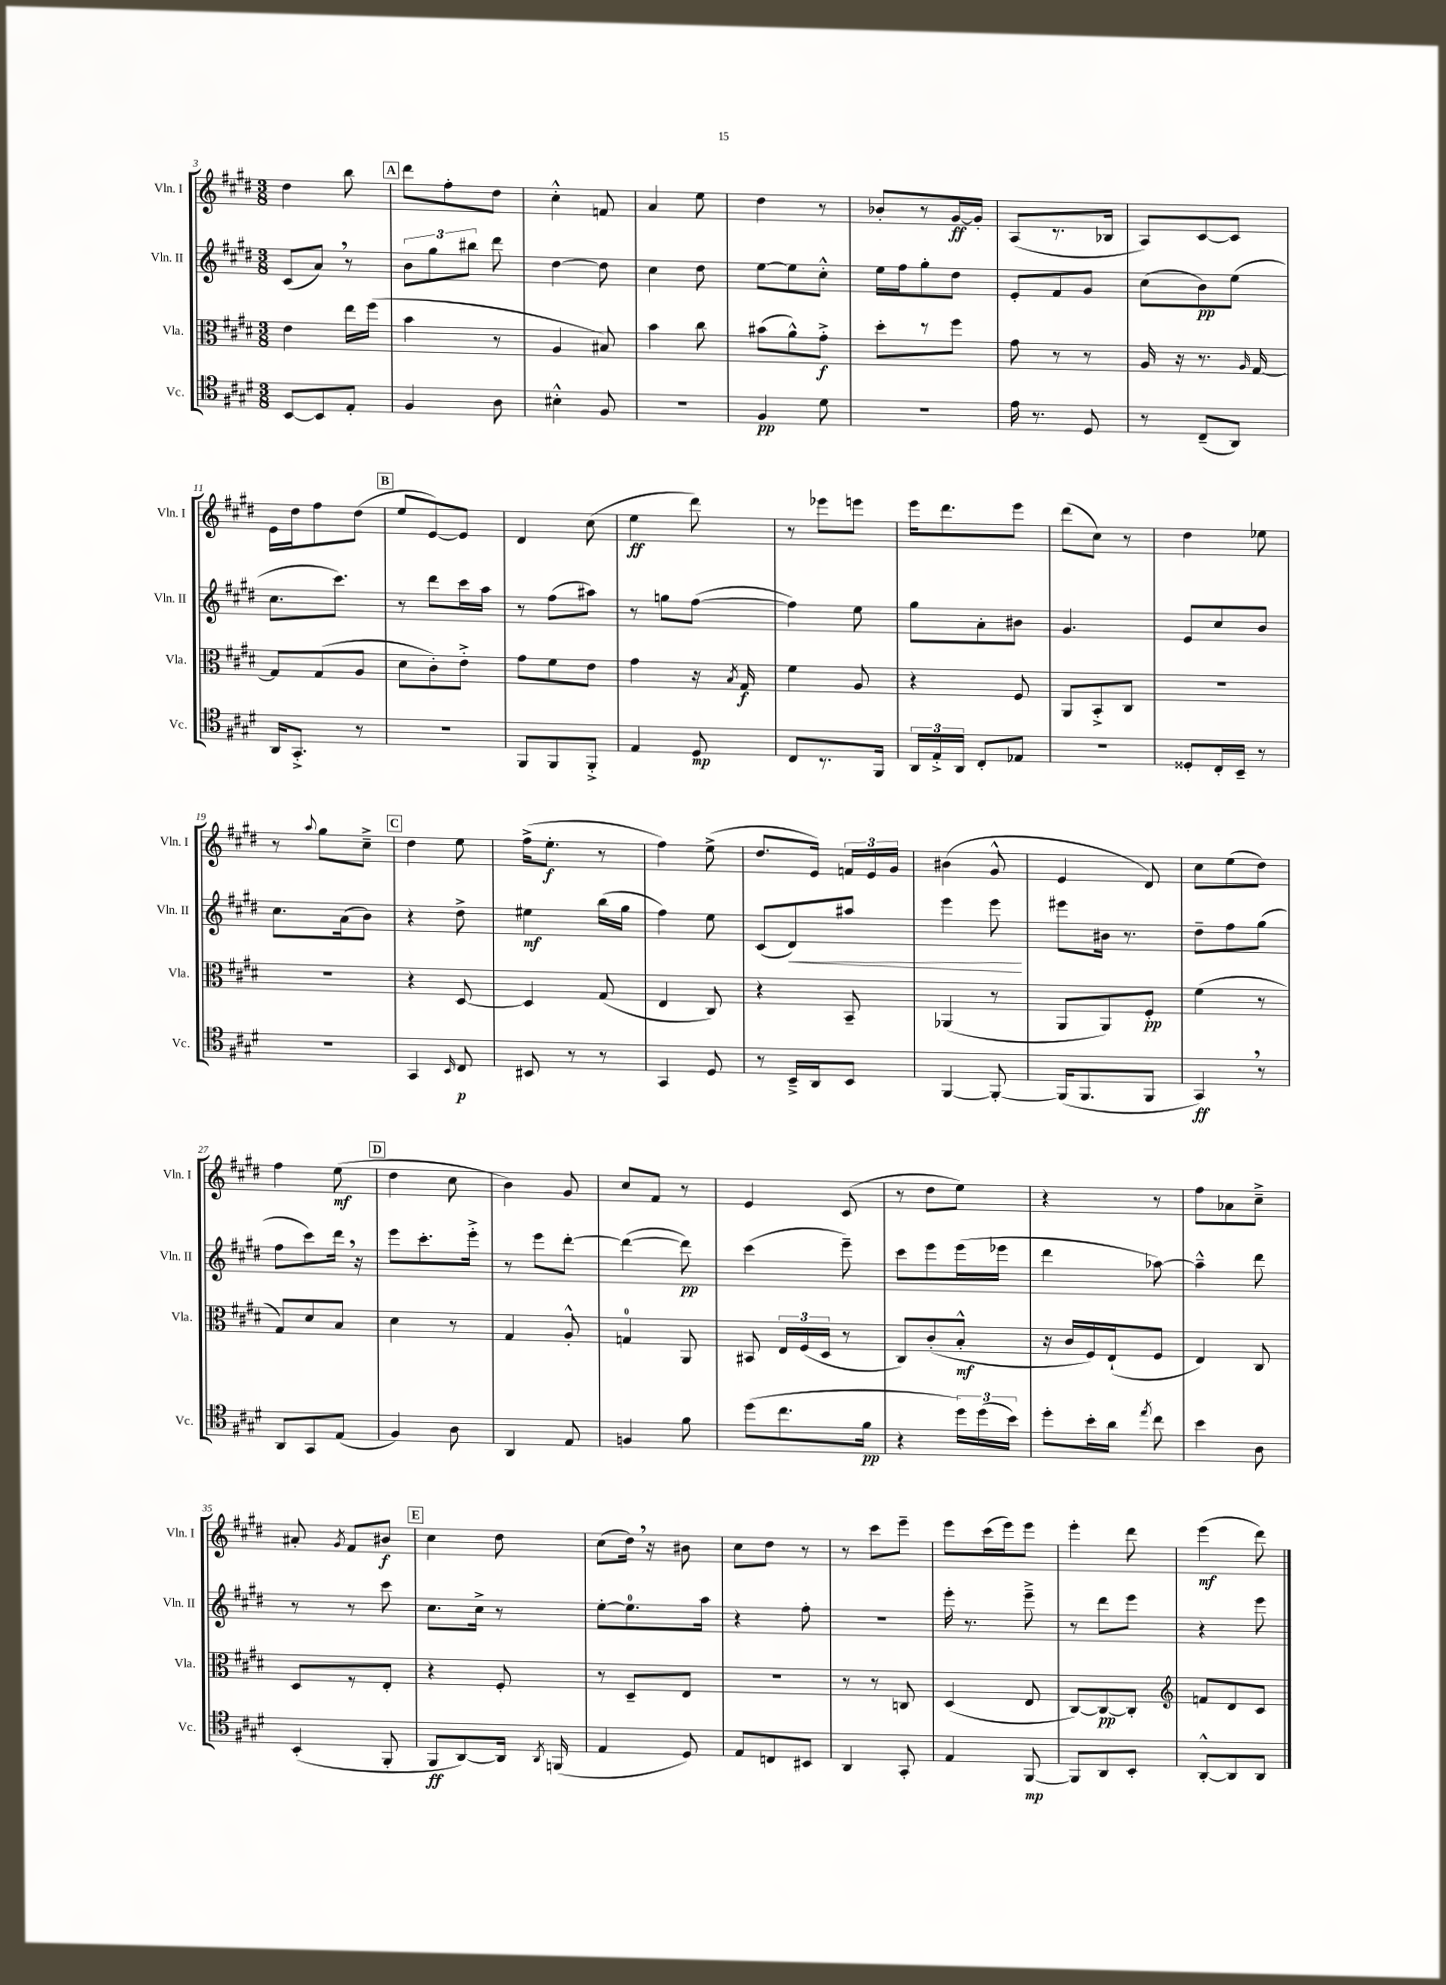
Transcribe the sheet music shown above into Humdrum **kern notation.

**kern	**kern	**kern	**kern
*staff4	*staff3	*staff2	*staff1
*clefC4	*clefC3	*clefG2	*clefG2
*k[f#c#g#d#]	*k[f#c#g#d#]	*k[f#c#g#d#]	*k[f#c#g#d#]
*M3/8	*M3/8	*M3/8	*M3/8
[8BB	4e	(8c#	4dd#
8BB]	.	8a)	.
8E'	16ee	8r	8bb
.	(16ff#	.	.
=	=	=	=
4F#	4b	12b	8ddd#
.	.	12gg#	.
.	.	.	8ff#'
.	.	12bb#	.
8A	8r	8ddd#	8dd#
=	=	=	=
4B#'^^	4A	[4dd#	4cc#'^^
8F#	8B#)	8dd#]	8f
=	=	=	=
4.r	4b	4cc#	4a
.	8cc#	8dd#	8ee
=	=	=	=
4F#	(8b#	[8ee	4dd#
.	8a^^)	8ee]	.
8d#	8g#'^	8cc#'^^	8r
=	=	=	=
4.r	8dd#'	16ee	8b-'
.	.	16ff#	.
.	8r	8gg#'	8r
.	8ff#	8dd#	[16g#
.	.	.	16g#']
=	=	=	=
16e	8g#	8e'	(8A
8.r	.	.	.
.	8r	8f#	8.r
8D#	8r	8g#	.
.	.	.	16B-
=	=	=	=
8r	16A	(8cc#	8A)
.	16r	.	.
(8C#~	8.r	8b)	[8c#
8AA)	.	(8ee	8c#]
.	16qqA	.	.
.	[16G#	.	.
=	=	=	=
16AA	8G#]	8.cc#	16e
8.GG#'^	.	.	16dd#
.	(8G#	.	8ff#
.	.	8.ccc#)	.
8r	8A	.	(8dd#
=	=	=	=
4.r	8d#	8r	8ee
.	8c#')	8ddd#	[8e)
.	8e'^	16ccc#	8e]
.	.	16aa	.
=	=	=	=
8FF#	8g#	8r	4d#
8FF#	8f#	(8ff#	.
8FF#'^	8e	8aa#)	(8cc#
=	=	=	=
4E	4g#	8r	4ee
.	.	8gg	.
8D#	16r	([8ff#	8ddd#)
.	8qB	.	.
.	16G#	.	.
=	=	=	=
8C#	4f#	4ff#])	8r
8.r	.	.	8eee-
.	8A	8ee	8eee
16FF#	.	.	.
=	=	=	=
24AA	4r	8gg#	16eee
24E'^	.	.	.
.	.	.	8.ddd#
24AA	.	.	.
8C#'	.	8a'	.
8E-	8F#	8b#	8eee
=	=	=	=
4.r	8AA	4.g#	(8ddd#
.	8BB'^	.	8cc#)
.	8C#	.	8r
=	=	=	=
8D##'	4.r	8e	4dd#
16C#'	.	8cc#	.
16BB~	.	.	.
8r	.	8b	8ee-
=	=	=	=
4.r	4.r	8.cc#	8r
.	.	.	8qqaa
.	.	.	8gg#
.	.	(16a	.
.	.	8b)	8cc#~^
=	=	=	=
4GG#	4r	4r	4dd#
16qqBB	.	.	.
8C#	[8D#	8dd#^	8ee
=	=	=	=
8BB#	4D#]	4ee#	(16ff#^
.	.	.	8.ee'
8r	.	.	.
8r	(8G#	(16bb	8r
.	.	16gg#	.
=	=	=	=
4GG#	4E	4ff#)	4ff#)
8D#	8C#)	8ee	(8ee^
=	=	=	=
8r	4r	(8c#	8.dd#
16BB~^	.	8d#)	.
16AA	.	.	16e)
8BB	8BB~	8aa#	24f
.	.	.	24e
.	.	.	24g#
=	=	=	=
[4FF#	(4AA-	4eee	(4b#
8FF#'_	8r	8eee	8g#^^
=	=	=	=
(16FF#]	8AA	8eee#	4e
8.FF#	.	.	.
.	8AA)	16b#	.
.	.	8.r	.
8FF#	8F#'	.	8d#)
=	=	=	=
4GG#)	(4f#	8dd#~	8cc#
.	.	8ff#	(8ee
8r	8r	(8gg#	8dd#)
=	=	=	=
8AA	8G#)	8ff#	4ff#
8GG#	8d#	8ccc#)	.
(8E	8B	16ddd#	(8ee
.	.	16r	.
=	=	=	=
4F#)	4d#	8eee	4dd#
.	.	8.ccc#'	.
8A	8r	.	8cc#
.	.	16eee'^	.
=	=	=	=
4AA	4G#	8r	4b)
.	.	8eee	.
8E	8A'^^	[8ddd#'	8g#
=	=	=	=
4F	4G	(4ddd#_	8cc#
.	.	.	8f#
8f#	8AA	8ddd#])	8r
=	=	=	=
(8dd#	8BB#	(4ccc#	4e
8.cc#	24E	.	.
.	(24F#	.	.
.	24D#	.	.
.	8r	8eee~)	(8c#
16f#	.	.	.
=	=	=	=
4r	8C#)	8ccc#	8r
.	(8c#'	8eee	8dd#
24dd#)	8B'^^	(16eee	8ee)
(24dd#	.	.	.
.	.	16eee-	.
24b)	.	.	.
=	=	=	=
8dd#'	16r	4ddd#	4r
.	16c#	.	.
16b'	16F#)	.	.
16a	(16E`	.	.
8qee	.	.	.
8cc#	8F#	[8aa-)	8r
=	=	=	=
4b	4E)	4aa-~^^]	8ff#
.	.	.	8a-
8A	8C#	8ddd#	8cc#~^
=	=	=	=
(4BB'	8D#	8r	8a#'
.	.	.	8qg#
.	8r	8r	8f#
8FF#'	8E'	8ccc#	8b#
=	=	=	=
8FF#	4r	8.cc#	4cc#
[8AA)	.	.	.
.	.	16cc#^	.
16AA]	8F#'	8r	8dd#
8qAA	.	.	.
(16FF	.	.	.
=	=	=	=
4E	8r	[8ee'	(8cc#
.	8D#~	8.ee]	16dd#)
.	.	.	16r
8D#)	8E	.	8b#
.	.	16aa	.
=	=	=	=
8E	4.r	4r	8cc#
8C	.	.	8dd#
8BB#	.	8ff#'	8r
=	=	=	=
4AA	8r	4.r	8r
.	8r	.	8ccc#
8GG#'	8C	.	8eee~
=	=	=	=
4E	(4D#	16eee'	8eee
.	.	8.r	.
.	.	.	(16ccc#
.	.	.	16eee)
[8FF#	8E	8eee~^	8eee
=	=	=	=
8FF#]	[8C#)	8r	4eee'
8AA	8C#_	8ddd#	.
8BB'	8C#']	8eee	8ddd#
=	=	=	=
*	*clefG2	*	*
[8AA'^^	8f	4r	(4eee
8AA]	8d#	.	.
8AA	8c#	8eee	8ddd#)
==	==	==	==
*-	*-	*-	*-
